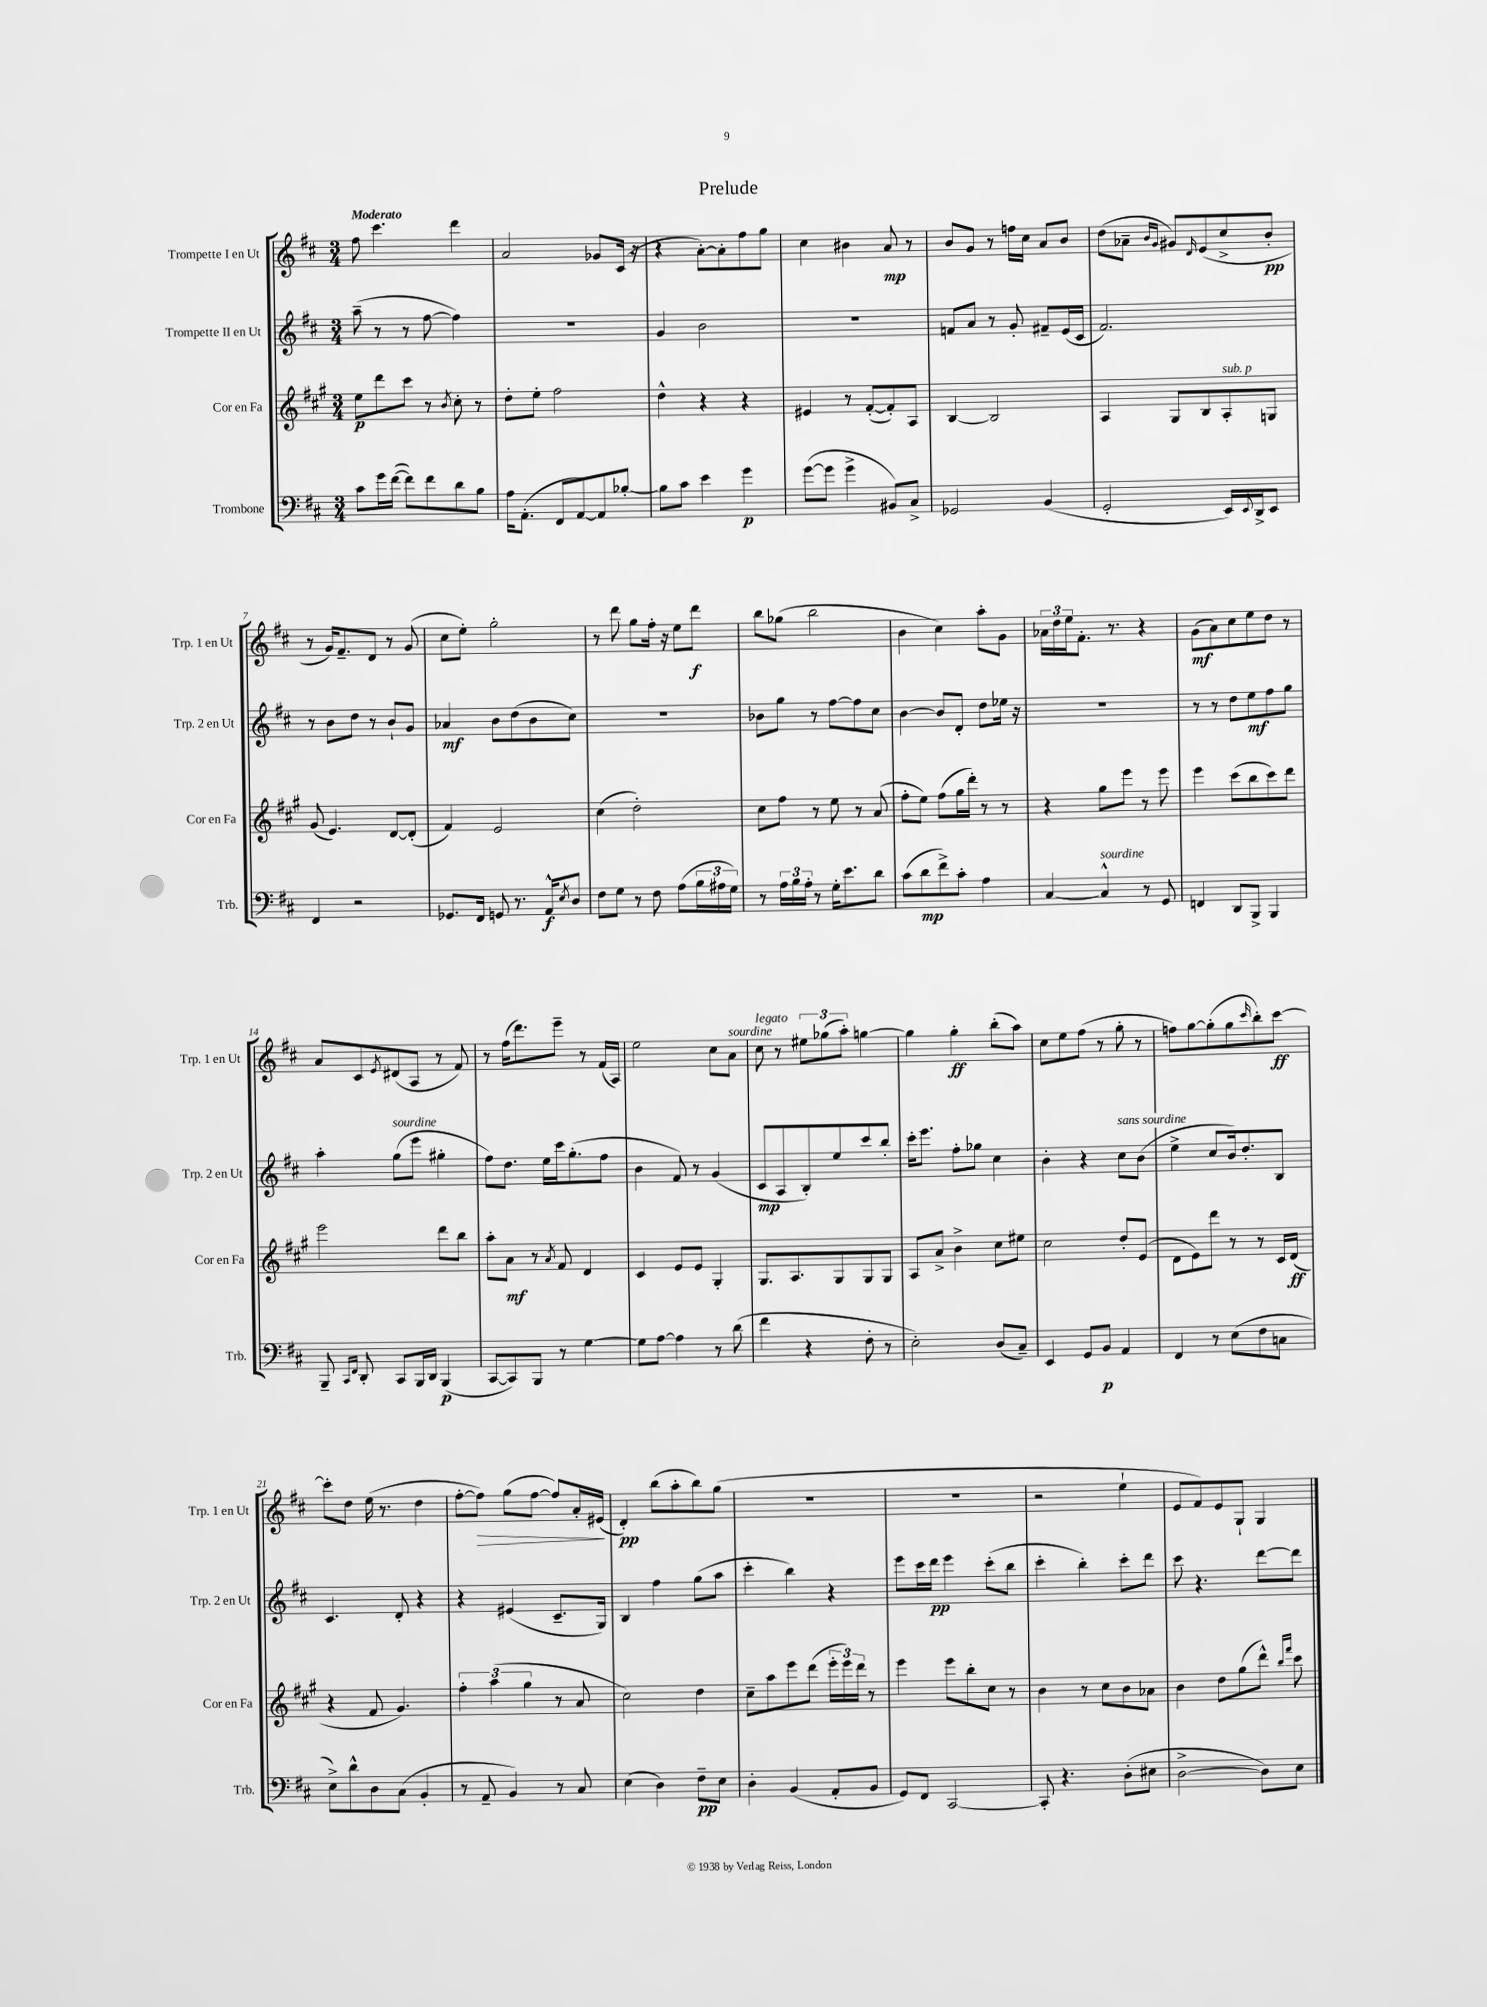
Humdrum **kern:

**kern	**kern	**kern	**kern
*staff4	*staff3	*staff2	*staff1
*clefF4	*clefG2	*clefG2	*clefG2
*k[f#c#]	*k[f#c#g#]	*k[f#c#]	*k[f#c#]
*M3/4	*M3/4	*M3/4	*M3/4
8c#	8ee	(8aa~	8ff#
16g	8ddd	8r	4.ccc#
([16f#	.	.	.
8f#])	8ccc#	8r	.
8f#	8r	[8ff#	.
.	8qb	.	.
8d	8cc#'	4ff#])	4ddd
8B	8r	.	.
=	=	=	=
16A	8dd'	2.r	2a
(8.AA'	.	.	.
.	8ee'	.	.
8FF#	2ff#	.	.
[8AA)	.	.	.
8AA]	.	.	8g-
[8B-'	.	.	(16c#
.	.	.	16r
=	=	=	=
8B-]	4dd^^	4g	4r
8c#	.	.	.
4e	4r	2b	[8a')
.	.	.	8a']
4g	4r	.	8ff#
.	.	.	8gg
=	=	=	=
([8g	4e#	2.r	4cc#
8g]	.	.	.
4g^	8r	.	4b#
.	([8f#'	.	.
8BB#)	8f#'])	.	8a
8C#^	8A	.	8r
=	=	=	=
2GG-	[4B	8f	8b
.	.	8a	8g
.	2B]	8r	8r
.	.	8g'	16ff
.	.	.	16cc#
(4BB	.	8f#~	8a
.	.	(16e	8b
.	.	16c#	.
=	=	=	=
2GG'	4A	2.f#)	(8dd
.	.	.	8a-~
.	.	.	16qqb
.	.	.	16qqg
.	8G#	.	8g#)
.	.	.	16qqd
.	8B	.	(8e
16EE)	8A'	.	8cc#^
8qqEE	.	.	.
16DD^	.	.	.
8EE	8G	.	8b'
=	=	=	=
4FF#	(8g#	8r	8r
.	4.e)	8b	16g)
.	.	.	8.f#~
2r	.	8dd	.
.	.	8r	8d
.	[8d	8b`	8r
.	(8d']	8g	(8g
=	=	=	=
8.GG-	4f#)	4a-	8cc#
.	.	.	8ee')
16FF#	.	.	.
8GG	2e	8b	2gg'
8.r	.	(8dd	.
.	.	8b	.
16AA^^	.	.	.
8qE	.	.	.
8D	.	8cc#)	.
=	=	=	=
8F#	(4cc#	2.r	8r
8G	.	.	8ddd
8r	2dd')	.	8gg
8F#	.	.	16ff#'
.	.	.	16r
(8A	.	.	8ee
24B	.	.	8ddd
24A#	.	.	.
24G)	.	.	.
=	=	=	=
8r	8cc#	8b-	8bb
24A	8ff#	8gg	(8gg-
24B	.	.	.
24A'	.	.	.
8r	8r	8r	2bb
16G'	8ee	[8ff#	.
8.e	.	.	.
.	8r	8ff#]	.
8d	(8a	8cc#	.
=	=	=	=
(8c#	8ff#'	[4b	4b
8d	8ee)	.	.
8f#^)	(8ff#	8b]	4cc#)
8c#'	16gg#	8d'	.
.	16ddd')	.	.
4A	8r	8dd	8aa'
.	8r	16ee-	8g
.	.	16r	.
=	=	=	=
[4C#	4r	2.r	24a-
.	.	.	24dd
.	.	.	24ee
.	.	.	8.f#'
4C#^^]	8gg#	.	.
.	.	.	8.r
.	8eee	.	.
8r	8r	.	4r
8GG	8eee	.	.
=	=	=	=
4FF	4eee	8r	(8g
.	.	8r	8a)
8DD	(8ccc#	8dd	8cc#
8BBB^	8bb	8ee	8ee
4BBB	8ccc#)	8ff#	8dd
.	8ddd	8gg	8r
=	=	=	=
8BBB~	2eee	4aa'	8a
16qqCC#	.	.	.
16qqFF#	.	.	.
8DD'	.	.	8c#
.	.	.	8qe
8CC#	.	(8gg	(8d#
16BBB	.	8eee	8A
16DD	.	.	.
(4BBB	8ddd	4gg#'	8r
.	8bb	.	8f#)
=	=	=	=
[8CC#	8aa'	8ff#)	8r
8CC#])	8a	8.dd	(16ff#
.	.	.	8.ddd)
8BBB	8r	.	.
.	.	16ee	.
.	8qa	.	.
8r	8f#	16ccc#	8eee~
.	.	(8.gg'	.
[4G	4d	.	8r
.	.	8ff#	(16f#
.	.	.	16A)
=	=	=	=
8G]	4c#	4b	2ee
[8A	.	.	.
4A]	8e	8f#)	.
.	8e	8r	.
8r	4G#'	(4g	8cc#
(8d	.	.	8a
=	=	=	=
4f#	8.G#	8c#	8cc#
.	.	8A	8r
.	8.A	.	.
4r	.	8B')	12ee#
.	.	.	(12gg-
.	8G#	8ee	.
.	.	.	12aa')
8F#'	8G#	8ccc#	[4gg
8r	8G#	8bb'	.
=	=	=	=
2E')	8A	16ccc#'	4gg]
.	.	8.eee	.
.	8a^	.	.
.	4b^	8ff#'	4gg'
.	.	8gg-	.
(8D	8cc#	4cc#	(8bb'
8C#~)	8ee#	.	8aa)
=	=	=	=
4EE	2cc#	4b'	8cc#
.	.	.	8ee
8GG	.	4r	(8ff#
8BB	.	.	8r
4AA	8dd'	8cc#	8gg'
.	(8e	(8b	8r
=	=	=	=
4FF#	8d	4ee^	8ff)
.	8e)	.	[8gg
8r	8ddd	8cc#	(8gg']
(8E	8r	16b)	8gg
.	.	8.dd'	.
.	.	.	16qqccc#
8F#	8r	.	8bb')
8C	16c#	8B	[8ccc#
.	(16d	.	.
=	=	=	=
8E^)	4r	4.c#	8ccc#']
8d^^	.	.	8dd
8D	8f#	.	(16ee
.	.	.	8.r
(8C#	4.g#)	8d'	.
4BB'	.	4r	4dd
=	=	=	=
8r	6ff#'	4r	[8ff#'
8AA~	.	.	8ff#])
.	(6aa	.	.
4BB)	.	(4e#	(8gg
.	6gg#	.	.
.	.	.	[8ff#
8r	8r	8.c#~	8ff#])
8C#	8a	.	16a'
.	.	16G)	(16e#
=	=	=	=
(4E	2cc#)	4B	4d')
4D)	.	4ff#	(8bb
.	.	.	8aa'
8F#~	4dd	(8gg	8bb)
8E	.	8aa	(8gg
=	=	=	=
4D'	8cc#~	4ccc#'	2.r
.	8aa	.	.
(4BB	8eee	4bb)	.
.	(8ddd	.	.
8AA'	24eee'	4r	.
.	24eee)	.	.
.	24ddd	.	.
8BB	8r	.	.
=	=	=	=
8GG)	4eee	8eee	2.r
8FF#	.	16ccc#	.
.	.	16ddd	.
[2CC#	8eee	4eee	.
.	8bb'	.	.
.	8cc#	(8ccc#'	.
.	8r	8bb	.
=	=	=	=
8CC#']	4b	4ccc#'	2r
4.r	.	.	.
.	8r	4bb')	.
.	8cc#	.	.
(8D'	8b	8ccc#'	4ee`
8E#	8a-	8ddd	.
=	=	=	=
[2D^	4b	8ccc#	8e
.	.	4.r	8f#)
.	8dd	.	8e
.	(8gg#	.	8G`
8D])	8ddd^^)	[8ddd	4G
.	16qqbb	.	.
.	16qqfff#	.	.
8E	8ccc#	8ddd]	.
==	==	==	==
*-	*-	*-	*-
